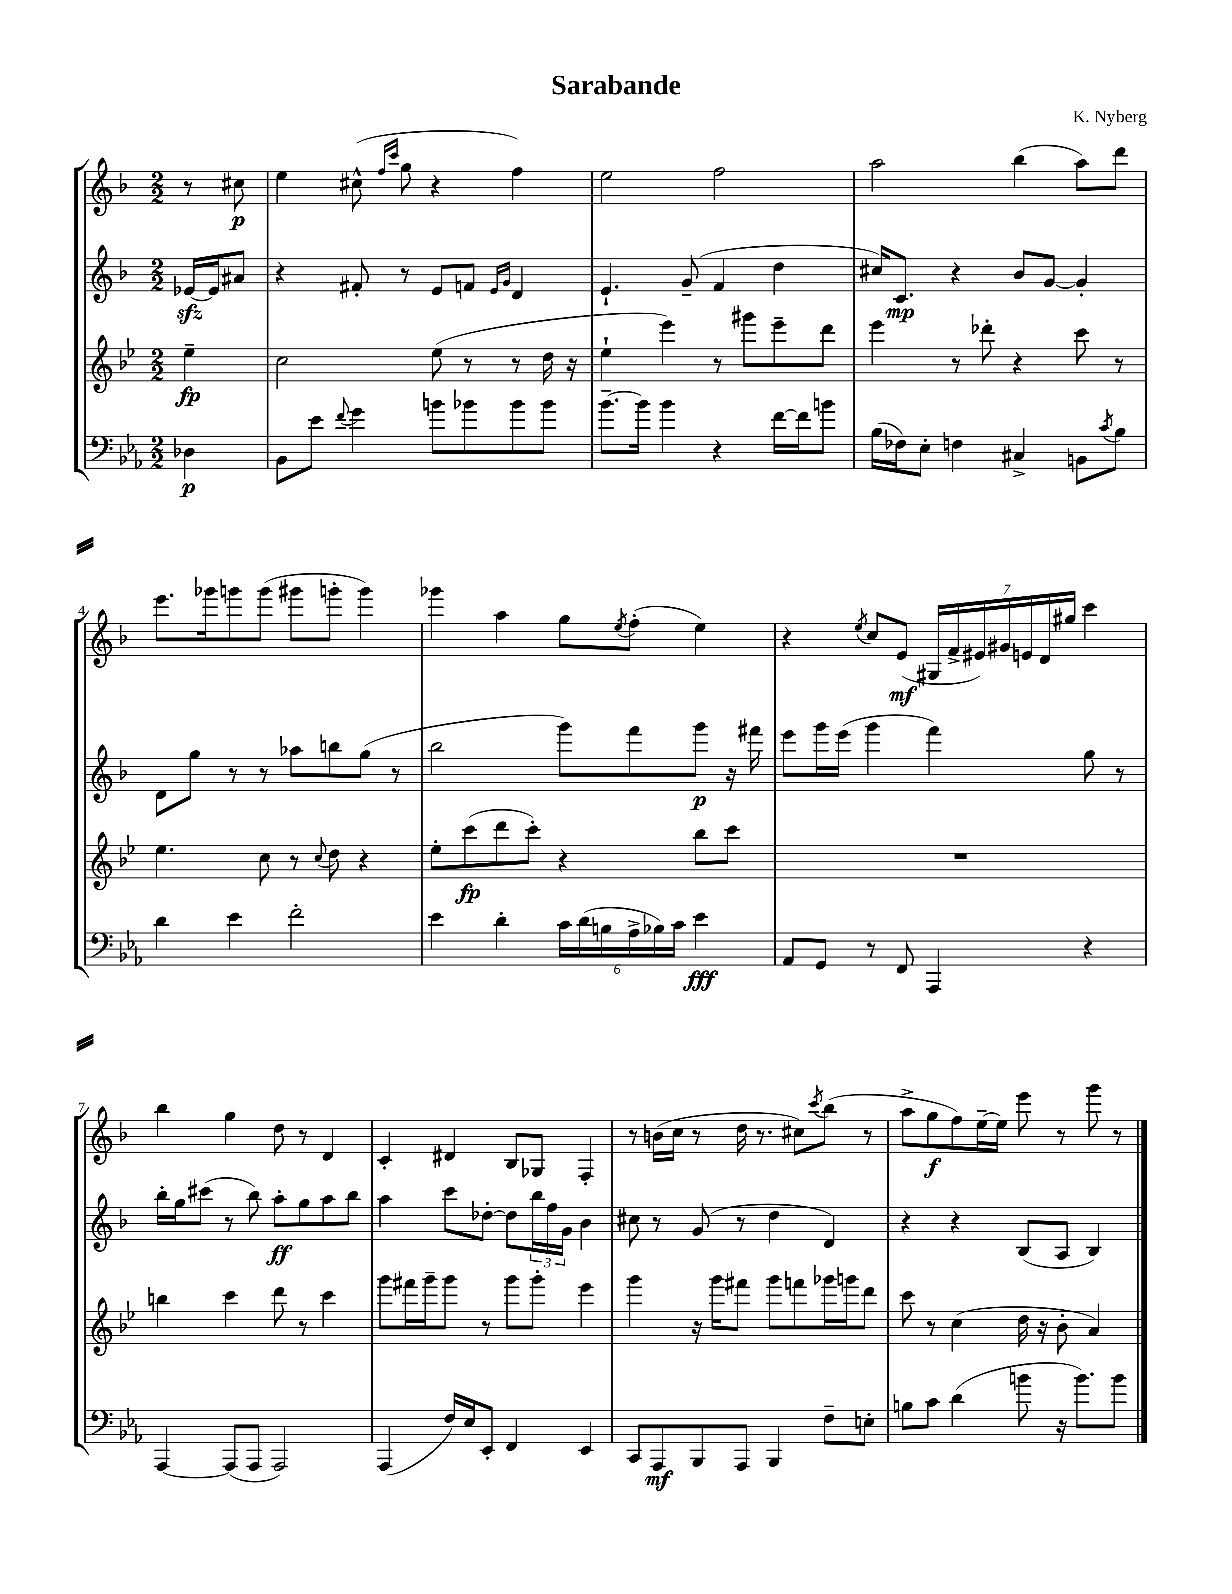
\header { title = "Sarabande" composer = "K. Nyberg" }
<<
\new StaffGroup <<
\new Staff = "s0" {
    \clef treble \key f \major \numericTimeSignature \time 2/2 \partial 4
    r8 cis''8\p |
    e''4 cis''8-^( \grace { f''16 c'''16 } g''8 r4 f''4) |
    e''2 f''2 |
    a''2 bes''4( a''8) d'''8 |
    e'''8. ges'''16 g'''8 g'''8( gis'''8 g'''8-. g'''4) |
    ges'''4 a''4 g''8 \acciaccatura { e''8 } f''8-.( e''4) |
    r4 \acciaccatura { e''8 } c''8 e'8\mf( \tuplet 7/4 { gis16 f'16-> eis'16) gis'16 e'16 d'16 gis''16 } c'''4 |
    bes''4 g''4 d''8 r8 d'4 |
    c'4-. dis'4 bes8 ges8 f4-. |
    r8 b'16( c''16 r8 d''16 r8. cis''8) \acciaccatura { c'''8 } bes''8( r8 |
    a''8-> g''8\f f''8) e''16~-- e''16 e'''8 r8 g'''8 r8 \bar "|." |
}
\new Staff = "s1" {
    \clef treble \key f \major \numericTimeSignature \time 2/2 \partial 4
    ees'16~\sfz ees'16 ais'8 |
    r4 fis'8-. r8 e'8 f'8 \grace { e'16 g'16 } d'4 |
    e'4.-! g'8--( f'4 d''4 |
    cis''16) c'8.\mp r4 bes'8 g'8~ g'4-. |
    d'8 g''8 r8 r8 aes''8 b''8 g''8( r8 |
    bes''2 g'''8) f'''8 g'''8\p r16 fis'''16 |
    e'''8 g'''16 e'''16( g'''4 f'''4) g''8 r8 |
    bes''16-. g''16 cis'''8( r8 bes''8) a''8-.\ff g''8 a''8 bes''8 |
    a''4 c'''8 des''8~-. des''8 \tuplet 3/2 { bes''16 f''16 g'16 } bes'4 |
    cis''8 r8 g'8( r8 d''4 d'4) |
    r4 r4 bes8( a8 bes4) \bar "|." |
}
\new Staff = "s2" {
    \clef treble \key bes \major \numericTimeSignature \time 2/2 \partial 4
    ees''4--\fp |
    c''2 ees''8( r8 r8 d''16 r16 |
    ees''4-! ees'''4) r8 gis'''8 ees'''8-- d'''8 |
    ees'''4 r8 des'''8-. r4 c'''8 r8 |
    ees''4. c''8 r8 \appoggiatura { c''8 } d''8 r4 |
    ees''8-. c'''8\fp( d'''8 c'''8-.) r4 bes''8 c'''8 |
    R1 |
    b''4 c'''4 d'''8 r8 c'''4 |
    g'''8 fis'''16 g'''16-- g'''8 r8 g'''8 g'''8-. ees'''4 |
    g'''4 r16 g'''16 fis'''8 g'''8 f'''8 ges'''16 g'''16 d'''8 |
    c'''8 r8 c''4( d''16 r16 bes'8-. a'4) \bar "|." |
}
\new Staff = "s3" {
    \clef bass \key ees \major \numericTimeSignature \time 2/2 \partial 4
    des4\p |
    bes,8 ees'8 \appoggiatura { f'8 } g'4 b'8 bes'8 bes'8 bes'8 |
    bes'8.~-- bes'16 bes'4 r4 f'16~ f'16 b'8 |
    bes16( fes16) ees8-. f4 cis4-> b,8 \acciaccatura { c'8 } bes8 |
    d'4 ees'4 f'2-. |
    ees'4 d'4-. \tuplet 6/4 { c'16 d'16( b16 aes16-> bes16) c'16 } ees'4\fff |
    aes,8 g,8 r8 f,8 aes,,4 r4 |
    aes,,4~ aes,,8( aes,,8 aes,,2) |
    aes,,4( f16) ees16 ees,8-. f,4 ees,4 |
    c,8 aes,,8\mf bes,,8 aes,,8 bes,,4 f8-- e8-. |
    b8 c'8 d'4( b'8 r16 b'8.) b'8 \bar "|." |
}
>>
>>
